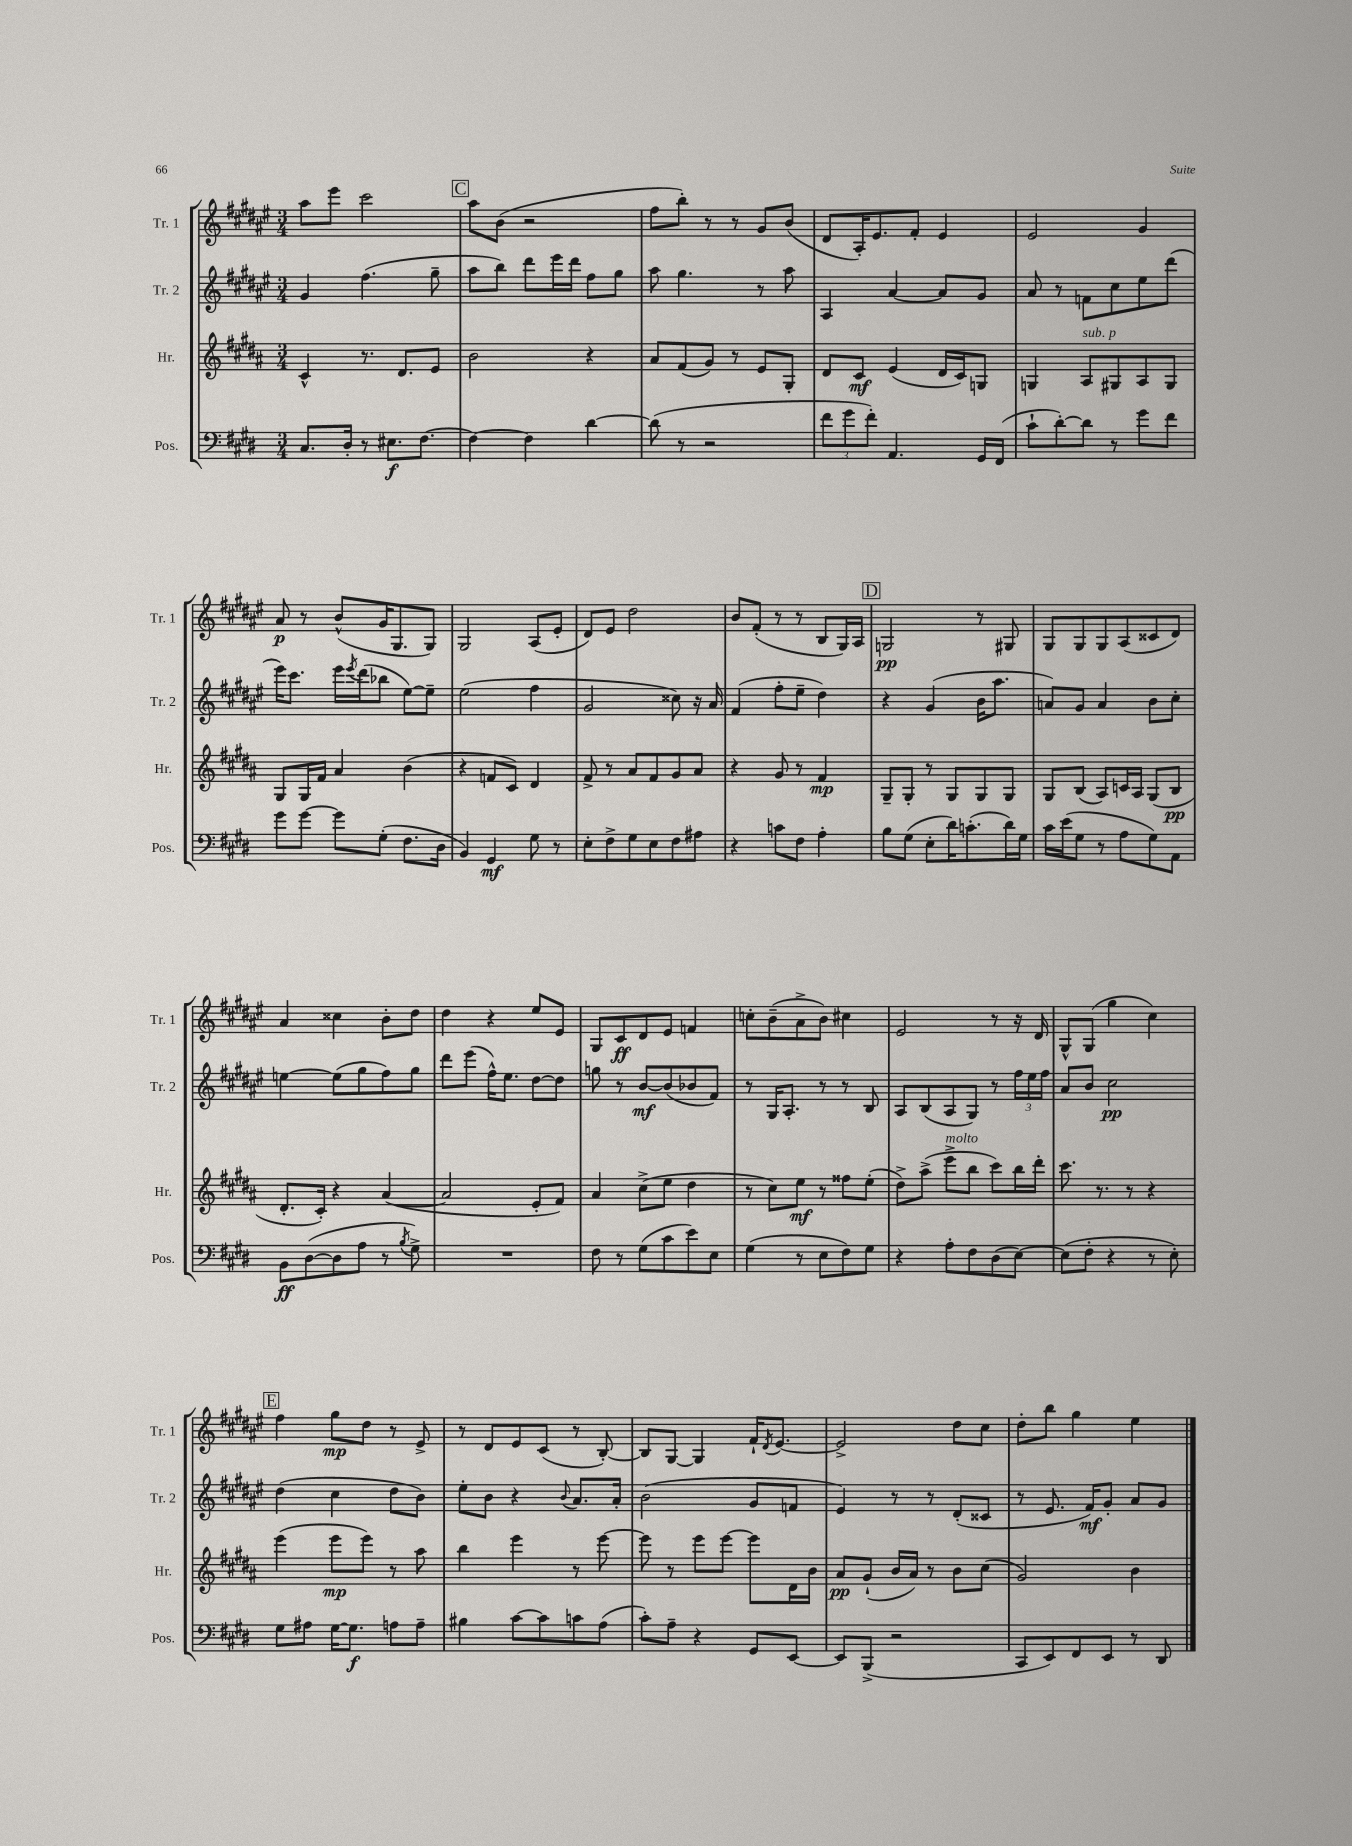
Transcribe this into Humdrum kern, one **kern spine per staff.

**kern	**kern	**kern	**kern
*staff4	*staff3	*staff2	*staff1
*clefF4	*clefG2	*clefG2	*clefG2
*k[f#c#g#d#]	*k[f#c#g#d#a#]	*k[f#c#g#d#a#e#]	*k[f#c#g#d#a#e#]
*M3/4	*M3/4	*M3/4	*M3/4
8.C#	4c#^^	4g#	8aa#
.	.	.	8eee#
16D#'	.	.	.
8r	8.r	(4.ff#	2ccc#
8.E#	.	.	.
.	8.d#	.	.
[8.F#	.	.	.
.	8e	8gg#~	.
=	=	=	=
4F#_	2b	8aa#	8aa#
.	.	8bb)	(8b
4F#]	.	8ddd#	2r
.	.	16eee#	.
.	.	16ddd#	.
[4d#	4r	8ff#	.
.	.	8gg#	.
=	=	=	=
(8d#]	8a#	8aa#	8ff#
8r	(8f#	4.gg#	8bb')
2r	8g#)	.	8r
.	8r	.	8r
.	8e	8r	8g#
.	8G#'	8aa#	(8b
=	=	=	=
12f#	8d#	4A#	8d#
12g#	.	.	.
.	8c#	.	16A#')
12f#')	.	.	.
.	.	.	8.e#
4.AA	(4e	[4a#	.
.	.	.	8f#'
.	16d#	8a#]	4e#
.	16c#)	.	.
16GG#	8G	8g#	.
(16FF#	.	.	.
=	=	=	=
8c#`	4G	8a#	2e#
[8d#')	.	8r	.
8d#]	8A#	8f	.
8r	8G#	8cc#	.
8g#	8A#	8ee#	4g#
8f#	8G#	(8ddd#	.
=	=	=	=
8g#	8G#	16eee#)	8a#
.	.	8.ccc#	.
[8g#	16G#	.	8r
.	16f#	.	.
8g#]	4a#	16eee#	(8b^^
.	.	8qeee#	.
.	.	(16ddd#	.
(8G#'	.	8bb-	16g#
.	.	.	8.G#
8.F#	(4b	[8ee#)	.
.	.	8ee#~]	8G#)
16D#	.	.	.
=	=	=	=
4BB)	4r	(2ee#	2G#
4GG#	8f	.	.
.	8c#)	.	.
8G#	4d#	4ff#	(8A#
8r	.	.	8e#'
=	=	=	=
8E'	8f#^	2g#	8d#)
8F#^	8r	.	8e#
8G#	8a#	.	2dd#
8E	8f#	.	.
8F#	8g#	8cc##)	.
8A#	8a#	16r	.
.	.	16a#	.
=	=	=	=
4r	4r	(4f#	8b
.	.	.	(8f#'
8c	8g#	8ff#'	8r
8F#	8r	8ee#~	8r
4A'	4f#	4dd#)	8B
.	.	.	16G#)
.	.	.	16A#
=	=	=	=
8B	8G#~	4r	2G
(8G#	8G#'	.	.
8E'	8r	(4g#	.
16d#)	8G#	.	.
(8.c'	.	.	.
.	8G#	16b	8r
.	.	8.aa#	.
16d#)	8G#	.	8G#
16G#	.	.	.
=	=	=	=
16c#	8G#	8a)	8G#
(16e	.	.	.
8G#	(8B	8g#	8G#
8r	8A#)	4a	8G#
8A	16c	.	(8A#
.	16A#	.	.
8G#)	(8G#	8b	8c##
8AA	8B	8cc#'	8d#)
=	=	=	=
8BB	8.d#'	[4ee	4a#
([8D#	.	.	.
.	16c#')	.	.
8D#]	4r	(8ee]	4cc##
8A	.	8gg#	.
8r	([4a#	8ff#)	8b'
8qB	.	.	.
8G#^)	.	8gg#	8dd#
=	=	=	=
2.r	2a#]	8ddd#	4dd#
.	.	(8eee#	.
.	.	16ff#^^)	4r
.	.	8.ee#	.
.	8e'	[8dd#	8ee#
.	8f#)	8dd#]	8e#
=	=	=	=
8F#	4a#	8gg	8G#
8r	.	8r	8c#
(8G#	(8cc#^	[8b	8d#
8c#	8ee	(8b]	8e#
8e)	4dd#	8b-	4f
8E	.	8f#)	.
=	=	=	=
(4G#	8r	8r	8cc'
.	8cc#)	16G#	(8b~
.	.	8.A#'	.
8r	8ee	.	8a#^
8E	8r	8r	8b)
8F#)	8ff##	8r	4cc#
8G#	(8ee'	8B	.
=	=	=	=
4r	8dd#^)	8A#	2e#
.	(8aa#^	(8B	.
8A'	8eee^	8A#	.
8F#	8bb	8G#)	.
(8D#	8ccc#)	8r	8r
[8E)	16bb	24ff#	16r
.	.	24ee#	.
.	16ddd#'	.	16d#
.	.	24ff#	.
=	=	=	=
(8E]	8.ccc#	8a#	8G#^^
8F#'	.	8b	(8G#
.	8.r	.	.
4r	.	2cc#	4gg#
.	8r	.	.
8r	4r	.	4cc#)
8E')	.	.	.
=	=	=	=
8G#	(4eee	(4dd#	4ff#
8A#	.	.	.
[16G#	8eee	4cc#	8gg#
8.G#]	.	.	.
.	8eee)	.	8dd#
8A	8r	8dd#	8r
8A~	8aa#	8b)	8e#^
=	=	=	=
4B#	4bb	8ee#'	8r
.	.	8b	8d#
[8c#	4eee	4r	8e#
8c#]	.	.	(8c#
.	.	8qqb	.
8c	8r	8.a#	8r
(8A	[8eee	.	[8B')
.	.	16a#'	.
=	=	=	=
8c#')	8eee]	(2b	8B]
8A~	8r	.	[8G#
4r	8eee	.	4G#]
.	[8eee	.	.
8GG#	8eee]	8g#	16f#`
.	.	.	8qd#
.	.	.	[8.e#
[8EE	16d#	8f	.
.	16b	.	.
=	=	=	=
8EE]	8a#	4e#)	2e#^]
(8BBB^	(8g#`	.	.
2r	16b	8r	.
.	16a#)	.	.
.	8r	8r	.
.	8b	(8d#'	8dd#
.	(8cc#	8c##	8cc#
=	=	=	=
8CC#	2g#)	8r	8dd#'
8EE)	.	8.e#	8bb
8FF#	.	.	4gg#
.	.	16f#)	.
8EE	.	8g#'	.
8r	4b	8a#	4ee#
8DD#	.	8g#	.
==	==	==	==
*-	*-	*-	*-
